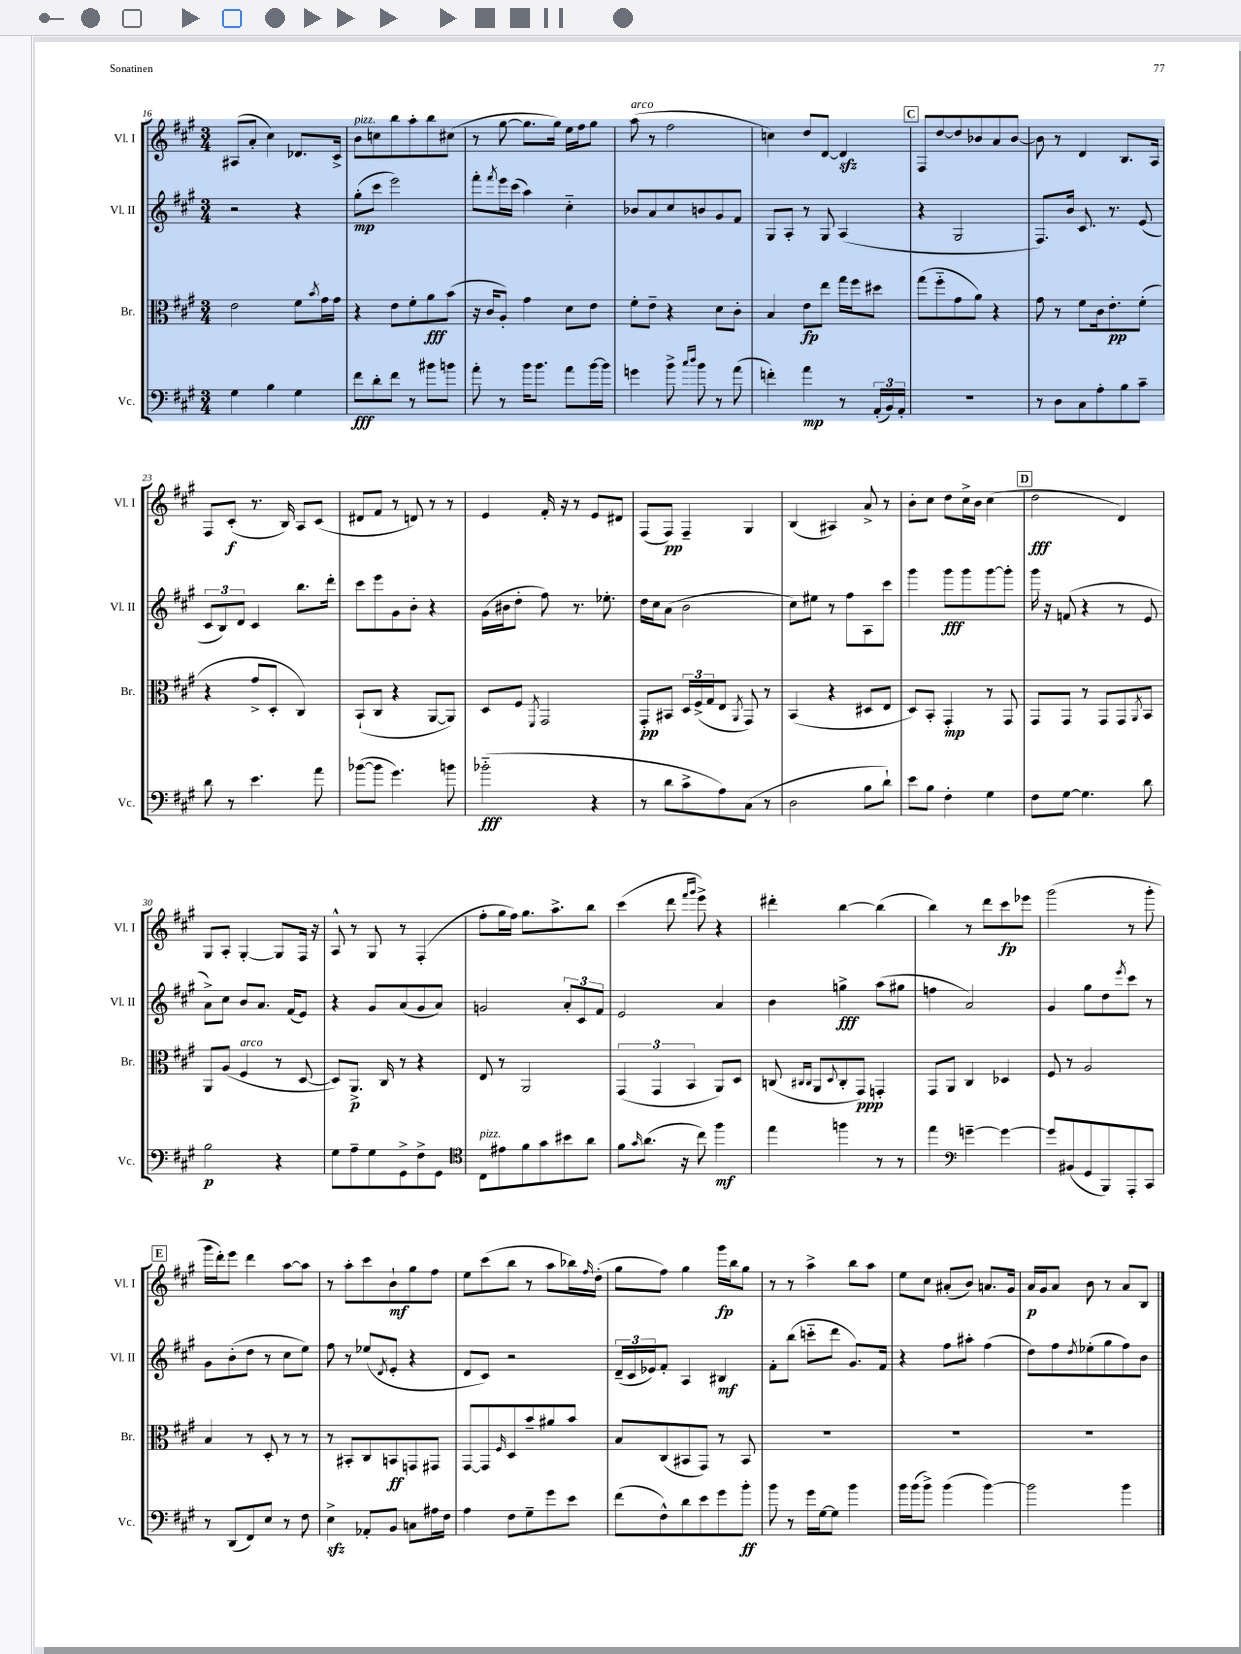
<<
\new StaffGroup <<
\new Staff = "s0" \with { instrumentName = "Vl. I" shortInstrumentName = "Vl. I" } {
    \clef treble \key a \major \numericTimeSignature \time 3/4
    ais8( a'8-. cis''4) des'8. cis'16-> |
    b'8^\markup { \italic "pizz." } c''8 b''8 a''8-. b''8 cis''8( |
    r8 gis''8~ gis''8. gis''16) e''16 fis''16 gis''8 |
    a''8^\markup { \italic "arco" }( r8 fis''2 |
    c''4) d''8 d'8~ d'4\sfz |
    \mark \markup { \box "C" } fis8 d''8~ d''8 bes'8 a'8 bes'8~ |
    bes'8 r8 d'4 b8. a16 |
    fis8 cis'8-.\f( r8. b16) a8 cis'8( |
    dis'8 fis'8 r8 d'8) r8 r8 |
    e'4 fis'16-. r16 r8 e'8 dis'8 |
    fis8( fis8\pp) fis4-- gis4 |
    b4( ais4) a'8-> r8 |
    b'8-. cis''8 d''8 cis''16-> b'16 cis''4( |
    \mark \markup { \box "D" } d''2\fff d'4) |
    gis8 a8-. gis4~-. gis8 fis16 r16 |
    a8-^ r8 gis8 r8 fis4-.( |
    fis''8-. gis''16 fis''16) gis''8. a''8.-> b''8 |
    cis'''4( d'''8 \grace { fis'''16 gis'''16 } e'''8->) r4 |
    dis'''4-. b''4~ b''4( |
    b''4) r8 d'''8 cis'''8\fp ees'''8 |
    gis'''2( r8 gis'''8-. |
    \mark \markup { \box "E" } gis'''16 d'''16-.) e'''8 d'''4 a''8~ a''8 |
    r8 a''8-. cis'''8 b'8-!\mf gis''8 fis''8 |
    e''8 cis'''8( b''8 r8 a''8 bes''16) \grace { fis''16 } d''16-.( |
    gis''8 fis''8) gis''4 gis'''16\fp b''16 gis''8 |
    r8 r8 a''4-> b''8 a''8 |
    e''8 cis''8 ais'8-.( b'8) a'8. gis'16 |
    a'16\p gis'16 a'8 b'8 r8 a'8 b8 \bar "|." |
}
\new Staff = "s1" \with { instrumentName = "Vl. II" shortInstrumentName = "Vl. II" } {
    \clef treble \key a \major \numericTimeSignature \time 3/4
    r2 r4 |
    gis''8-.\mp( cis'''8 e'''2) |
    fis'''8-. \acciaccatura { fis'''8 } e'''16 cis'''16( a''4) cis''4-_ |
    bes'8 a'8 cis''8 b'8 gis'8 fis'8 |
    gis8 a8-. r8 gis8 a4( |
    \mark \markup { \box "C" } r4 gis2 |
    fis8.) b'16 cis'8. r8. e'8( |
    \tuplet 3/2 { cis'8 b8) d'8 } cis'4 b''8. d'''16-. |
    cis'''8 e'''8 gis'8 b'8-. r4 |
    gis'16( bis'16 d''8-. fis''8) r8. ees''8.-. |
    d''16 cis''16 a'8( b'2 |
    cis''8) eis''8 r8 fis''8 a8 cis'''8 |
    gis'''4 gis'''8\fff gis'''8 gis'''8~ gis'''8-. |
    \mark \markup { \box "D" } gis'''16 r16 f'8( r4 r8 e'8 |
    a'8->) cis''8 b'8 a'8. fis'16( e'8) |
    r4 gis'8 a'8( gis'8 a'8) |
    g'2 \tuplet 3/2 { a'8-. cis'8 fis'8 } |
    e'2 a'4 |
    b'4 g''4->\fff a''8( gis''8 |
    f''4 a'2) |
    gis'4 gis''8 d''8 \acciaccatura { e'''8 } cis'''8 r8 |
    \mark \markup { \box "E" } gis'8 b'8-.( d''8 r8 cis''8 e''8) |
    fis''8 r8 ees''8( \acciaccatura { d'8 } e'8-. r4 |
    d'8 cis'8) r2 |
    \tuplet 3/2 { d'16--( cis'16 ees'16) } fis'8-. a4 bis4\mf |
    fis'8-. b''8( c'''8-_ d'''8 gis'8.) fis'16 |
    r4 fis''8 ais''8-. fis''4( |
    d''8) fis''8 \acciaccatura { d''8 } ees''8-.( gis''8 fis''8) b'8 \bar "|." |
}
\new Staff = "s2" \with { instrumentName = "Br." shortInstrumentName = "Br." } {
    \clef alto \key a \major \numericTimeSignature \time 3/4
    e'2 fis'8 \acciaccatura { b'8 } gis'16 gis'16 |
    r4 e'8 fis'8-. a'8\fff b'8( |
    r16 cis'16 a8-.) gis'4 d'8 e'8 |
    fis'8-. e'8-- r4 d'8 cis'8-. |
    b4 e'8\fp e''8 gis''16 fis''16 dis''8 |
    \mark \markup { \box "C" } gis''8( fis''8-_ gis'8 a'8) r4 |
    gis'8 r8 fis'8 cis'16 e'8.-.\pp fis'8-.( |
    r4 gis'8-> d8-. cis4) |
    b,8-!( cis8 r4 a,8~ a,8) |
    d8 fis8 \acciaccatura { fis,8 } gis,2 |
    gis,8-.\pp bis,8 \tuplet 3/2 { d16 fis16->( gis16 } e8 \acciaccatura { a,8 } gis,8) r8 |
    b,4( r4 dis8 e8 |
    d8) b,8-. gis,4-.\mp r8 gis,8 |
    \mark \markup { \box "D" } gis,8 gis,8 r8 gis,8 gis,8 \acciaccatura { a,8 } b,8 |
    a,8 a8( fis4^\markup { \italic "arco" } r8 d8~ |
    d8) a,8.->\p cis16 r8 r4 |
    e8 r8 a,2 |
    \tuplet 3/2 { gis,4( gis,4 b,4 } a,8) d8 |
    c8( \grace { cis16 cis16 } a,8 \appoggiatura { d8 } cis8-. gis,8\ppp) g,4-. |
    gis,8 a,8 cis4 des4 |
    fis8 r8 a2 |
    \mark \markup { \box "E" } b4 r8 d8-. r8 r8 |
    r8 bis,8-. cis8 b,8\ff g,8 gis,8 |
    gis,8~ gis,8 \grace { fis16 } d8 b'8-- ais'8 b'8 |
    b8 cis8( bis,8 gis,8) r8 bis,8 |
    R2. |
    R2. |
    R2. \bar "|." |
}
\new Staff = "s3" \with { instrumentName = "Vc." shortInstrumentName = "Vc." } {
    \clef bass \key a \major \numericTimeSignature \time 3/4
    gis4 b4 gis4 |
    fis'8\fff d'8-. fis'8 r8 bis'8 b'8 |
    a'8-. r8 b'16 b'8. a'8 b'16~ b'16 |
    g'4 b'8-> \grace { cis''16 d''16 } b'8 r8 a'8( |
    f'4-.) a'4\mp r8 \tuplet 3/2 { a,16-.( b,16) a,16-. } |
    \mark \markup { \box "C" } R2. |
    r8 d8 cis8 a8-. b8 cis'8-- |
    d'8 r8 e'4. a'8 |
    bes'8~( bes'8 gis'4.) b'8 |
    bes'2-_\fff( r4 |
    r8 d'8 cis'8-> a8) cis8( r8 |
    d2 b8 d'8-!) |
    e'8 b8 fis4-. gis4 |
    \mark \markup { \box "D" } fis8 gis8~ gis4. d'8 |
    b2\p r4 |
    gis8 a8-- gis8 gis,8-> fis8-> gis,8 |
    \clef tenor cis8^\markup { \italic "pizz." } eis'8 fis'8 gis'8 bis'8 a'8 |
    fis'8 \grace { gis'16 } a'8.( r16 cis''8) fis''4\mf |
    e''4 f''4 r8 r8 |
    e''4 \clef bass g'4~-- g'4~ |
    g'8 bis,8( gis,8 b,,8) a,,8-. cis,8 |
    \mark \markup { \box "E" } r8 d,8( fis,8) e8 r8 fis8 |
    e4->\sfz aes,8-. b,8 c8 ais16 fis16 |
    a4 fis8 gis8-- gis'8 e'8 |
    fis'8( fis8-^) d'8 e'8 gis'8 b'8-.\ff |
    b'8 r8 gis'16 gis16~ gis8 b'4 |
    b'16 b'16( b'8->) b'4( b'4~) |
    b'2 b'4 \bar "|." |
}
>>
>>
\layout { \context { \Score currentBarNumber = #16 } }
